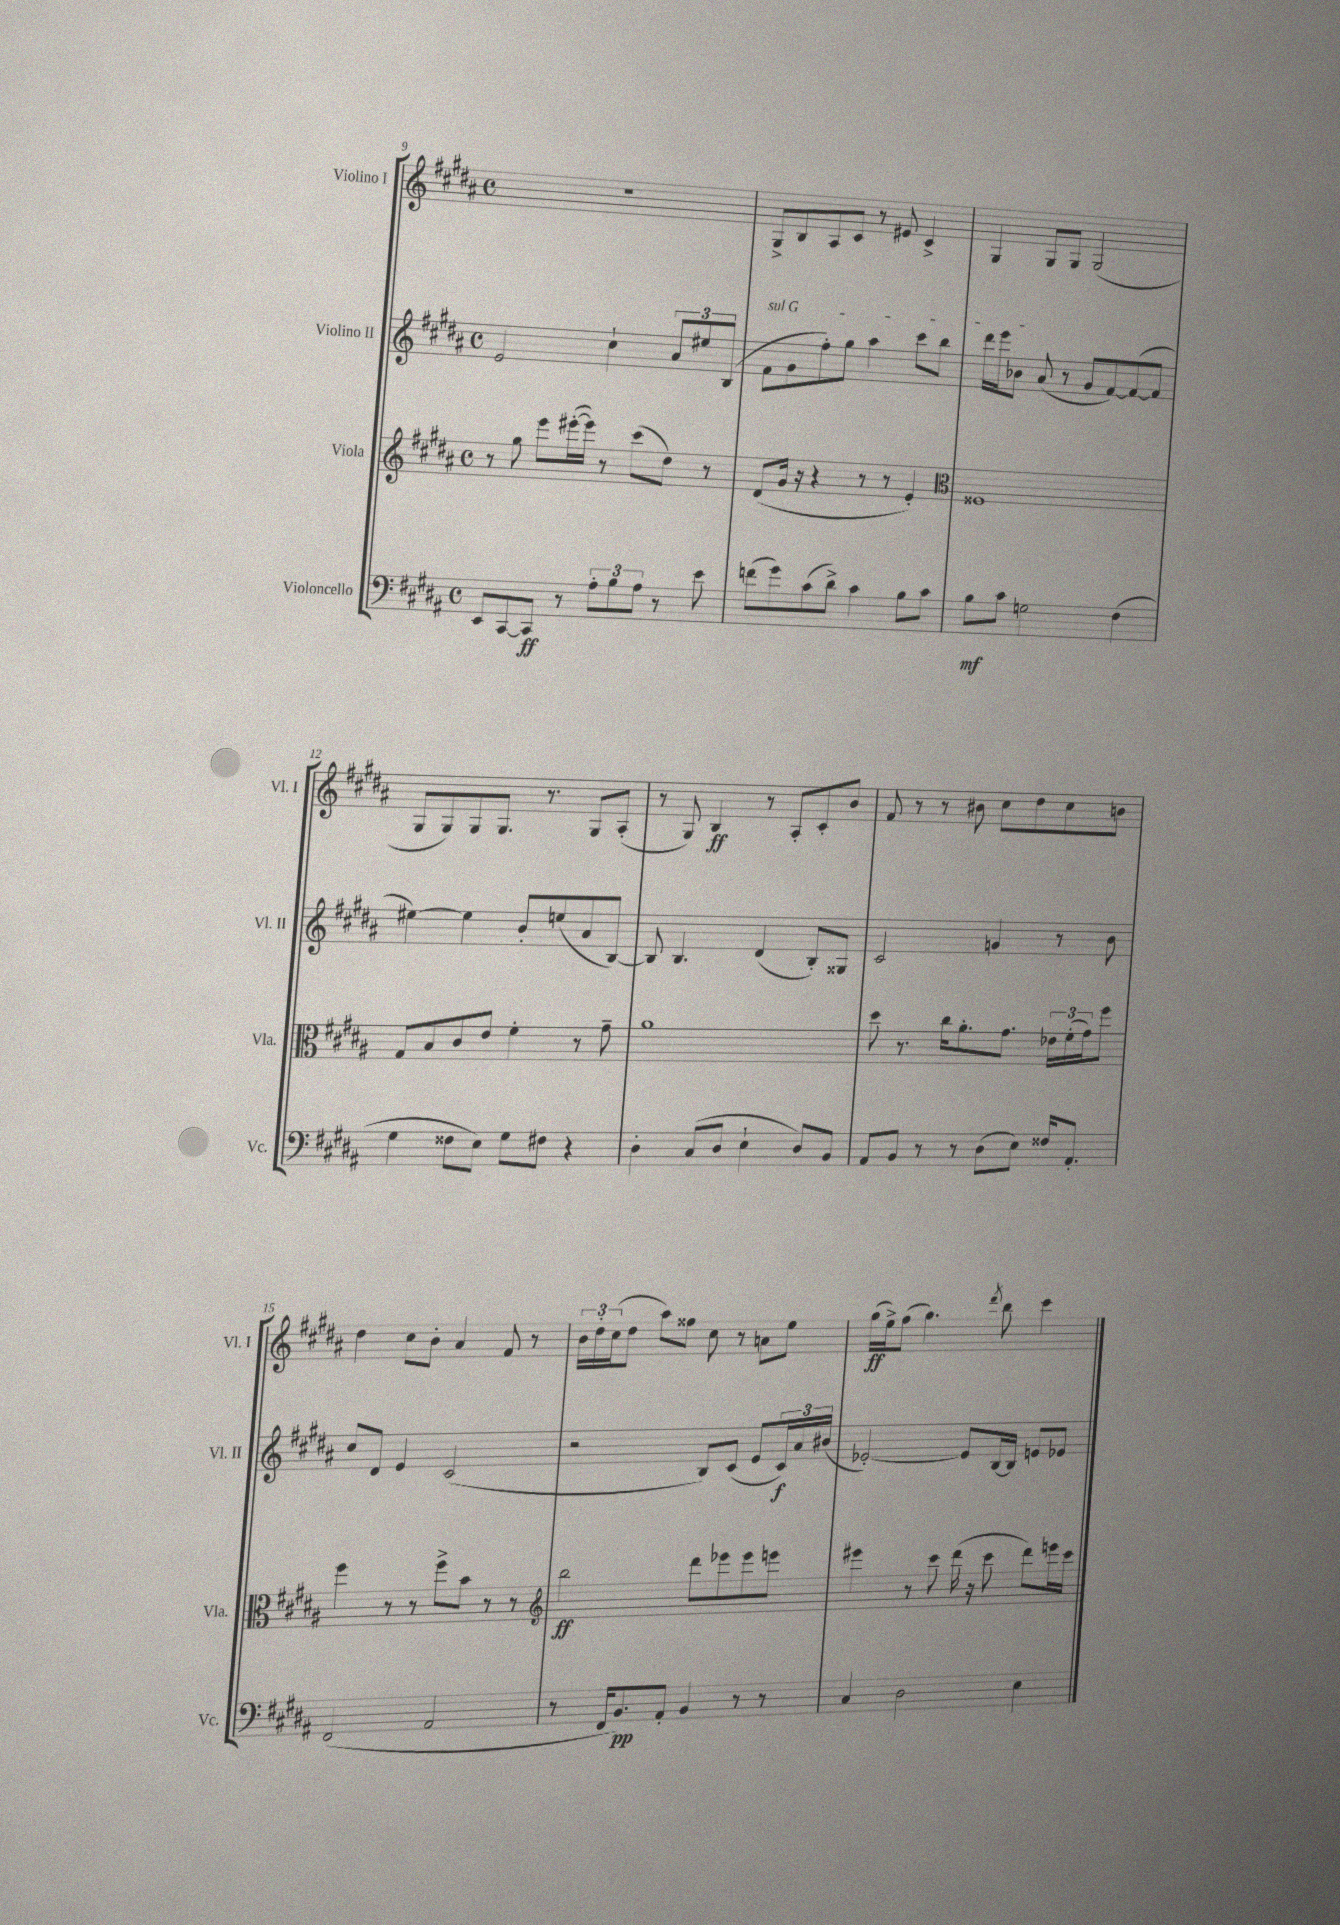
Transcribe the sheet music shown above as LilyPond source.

<<
\new StaffGroup <<
\new Staff = "s0" \with { instrumentName = "Violino I" shortInstrumentName = "Vl. I" } {
    \clef treble \key b \major \defaultTimeSignature \time 4/4
    R1 |
    gis8-> b8 ais8 cis'8 r8 eis'8 cis'4-> |
    gis4 gis8 gis8 gis2( |
    gis8 gis8) gis8 gis8. r8. gis8 ais8-.( |
    r8 gis8) b4\ff r8 ais8-. cis'8-. b'8 |
    fis'8 r8 r8 bis'8 cis''8 dis''8 cis''8 b'8 |
    dis''4 cis''8 b'8-. ais'4 fis'8 r8 |
    \tuplet 3/2 { b'16 dis''16-. cis''16( } dis''8 ais''8) fisis''8 cis''8 r8 a'8 e''8 |
    gis''16\ff( e''16->) fis''8( gis''4.) \acciaccatura { dis'''8 } b''8 cis'''4 \bar "|." |
}
\new Staff = "s1" \with { instrumentName = "Violino II" shortInstrumentName = "Vl. II" } {
    \clef treble \key b \major \defaultTimeSignature \time 4/4
    e'2 cis''4-! \tuplet 3/2 { ais'8 eis''8 b8( } |
    \once \override TextSpanner.bound-details.left.text = \markup { \italic "sul G" } fis'8\startTextSpan gis'8 fis''8-.) gis''8 ais''4 cis'''8 b''8 |
    dis'''16 e'''16 bes'8 ais'8\stopTextSpan( r8 gis'8 fis'8~) fis'8~( fis'8 |
    eis''4~) eis''4 b'8-. e''8( ais'8 b8~) |
    b8 b4. dis'4( b8-.) gisis8 |
    cis'2 g'4 r8 b'8 |
    cis''8 dis'8 e'4 cis'2( |
    r2 b8) cis'8( e'8 \tuplet 3/2 { cis'16\f) ais'16 bis'16( } |
    ees'2~-.) ees'8 b16~ b16 e'8 ees'8 \bar "|." |
}
\new Staff = "s2" \with { instrumentName = "Viola" shortInstrumentName = "Vla." } {
    \clef treble \key b \major \defaultTimeSignature \time 4/4
    r8 gis''8 e'''8 eis'''16~-.( eis'''16) r8 cis'''8( dis''8) r8 |
    dis'8( gis'16 r16 r4 r8 r8 e'4-.) |
    \clef alto fisis1 |
    gis8 b8 cis'8 e'8 fis'4-. r8 gis'8-- |
    ais'1 |
    dis''8 r8. cis''16 ais'8.-. gis'8. \tuplet 3/2 { ees'16 fis'16-.( gis'16) } fis''8 |
    fis''4 r8 r8 fis''8-> b'8 r8 r8 |
    \clef treble b''2\ff dis'''8 ees'''8 ees'''8 e'''8 |
    eis'''4 r8 cis'''8 dis'''16( r16 cis'''8 dis'''8) e'''16 cis'''16 \bar "|." |
}
\new Staff = "s3" \with { instrumentName = "Violoncello" shortInstrumentName = "Vc." } {
    \clef bass \key b \major \defaultTimeSignature \time 4/4
    e,8 cis,8~ cis,8\ff r8 \tuplet 3/2 { ais8-. b8 ais8 } r8 e'8 |
    f'8( gis'8) cis'8( dis'8->) cis'4 b8 cis'8 |
    b8\mf cis'8 g2 fis4( |
    gis4 fisis8 e8) gis8 fis8 r4 |
    dis4-. cis8( dis8 e4-! dis8) b,8 |
    ais,8 b,8 r8 r8 dis8( e8) fisis16 ais,8.-. |
    fis,2( ais,2 |
    r8 fis,16 b,8.\pp) ais,8-. b,4 r8 r8 |
    cis4 dis2 e4 \bar "|." |
}
>>
>>
\layout { \context { \Score currentBarNumber = #9 } }
